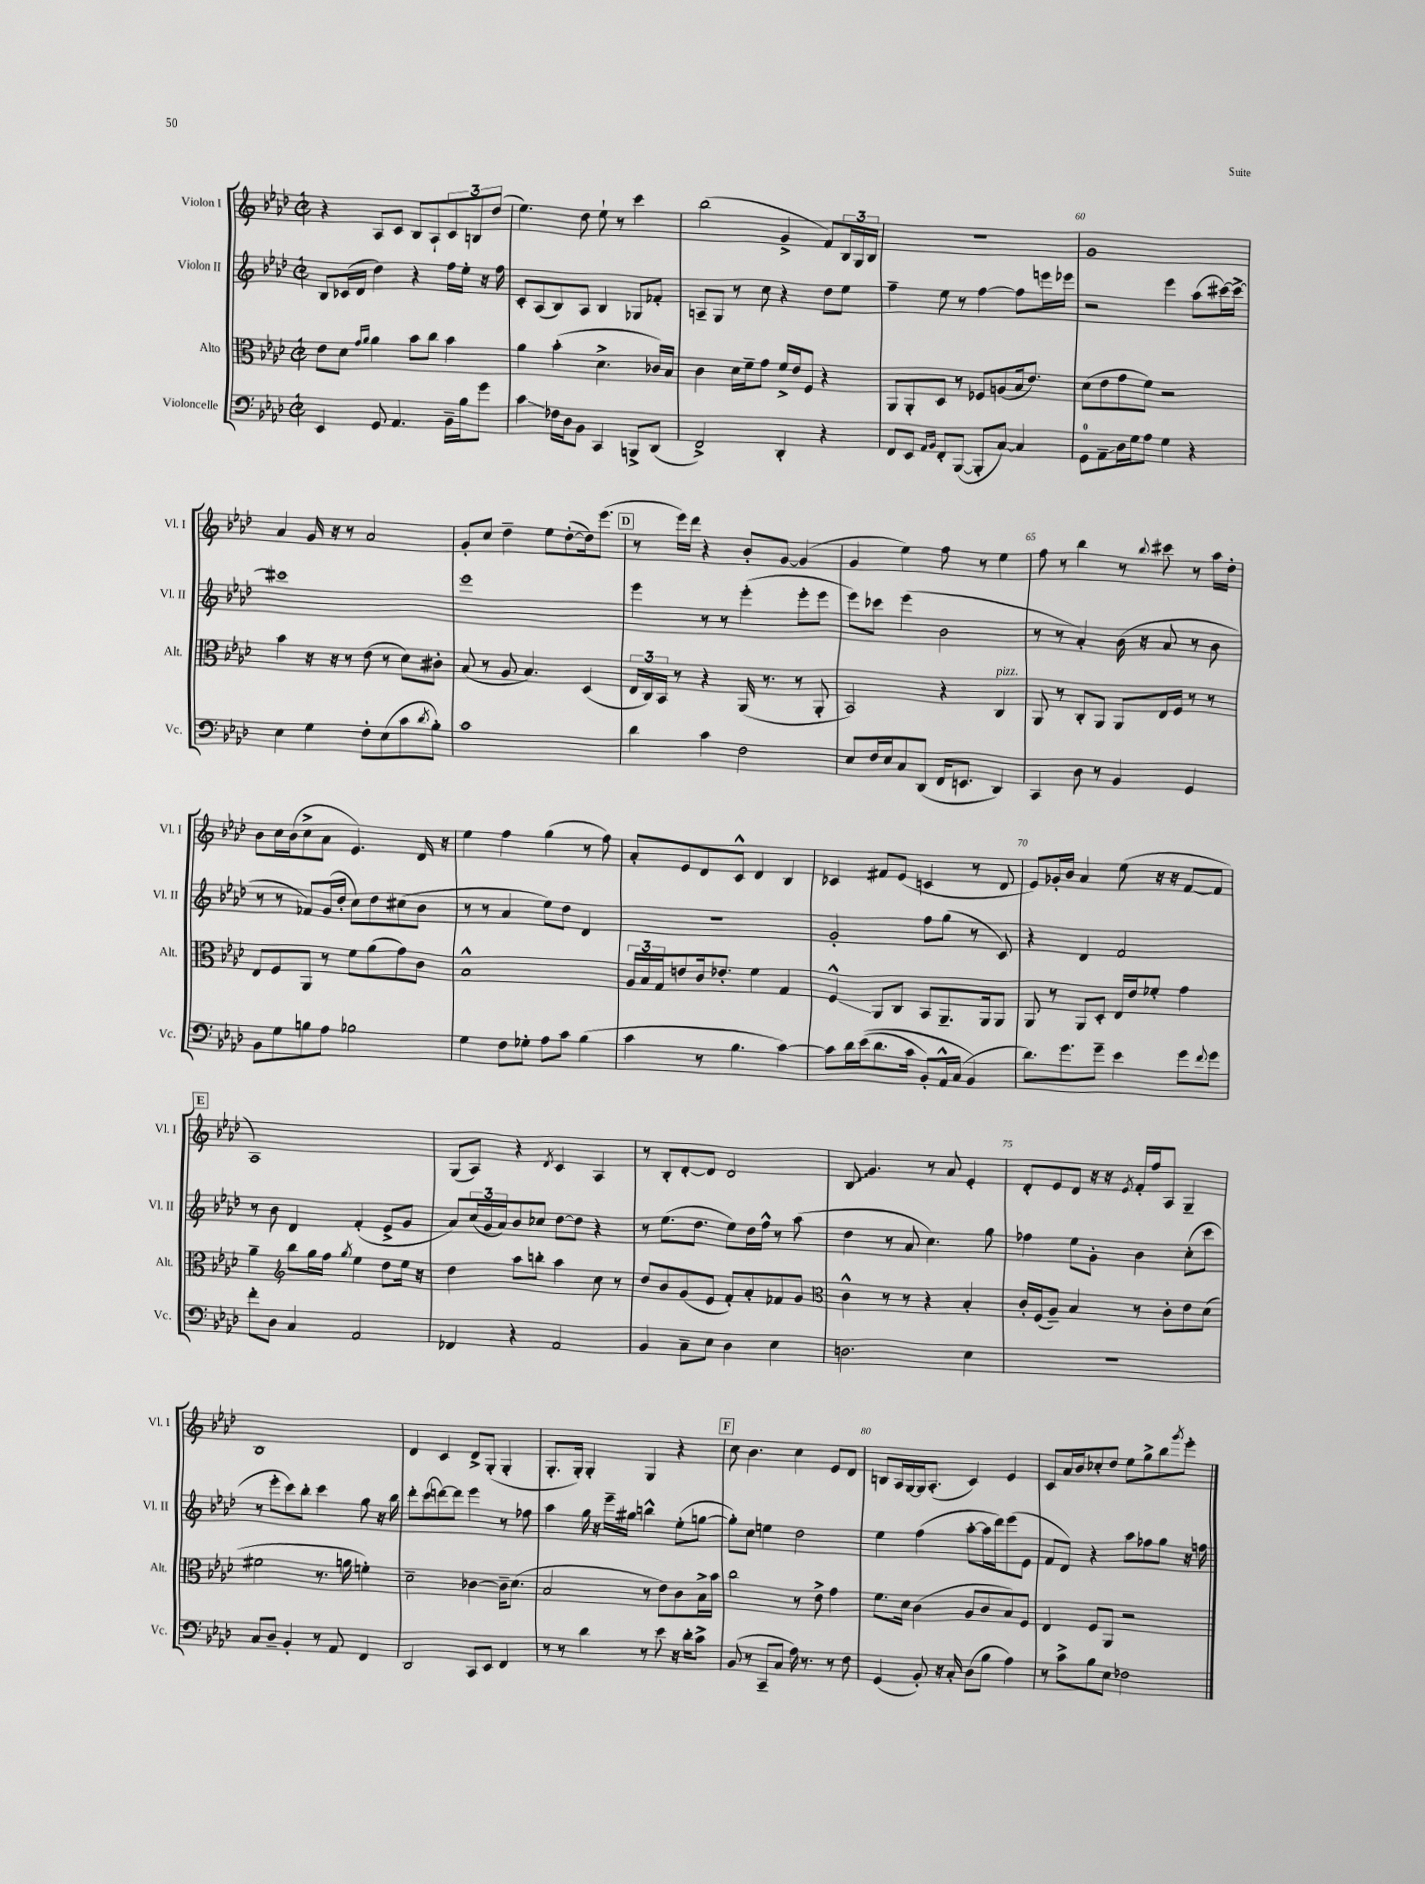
<<
\new StaffGroup <<
\new Staff = "s0" \with { instrumentName = "Violon I" shortInstrumentName = "Vl. I" } {
    \clef treble \key aes \major \defaultTimeSignature \time 2/2
    r4 aes8 c'8 bes8 aes8-! \tuplet 3/2 { c'8 b8 des''8( } |
    ees''4.) des''8 ees''8-! r8 c'''4 |
    bes''2( g'4-> f'8) \tuplet 3/2 { bes16 g16 bes16 } |
    R1 |
    g'1 |
    aes'4 g'16 r16 r8 aes'2 |
    g'8-. c''8 des''4-- ees''8 des''8~-.( des''16) ees'''8.( |
    \mark \markup { \box "D" } r8 ees'''16) des'''16 r4 bes'8-. g'8~ g'4( |
    g'4 ees''4) f''8 r8 ees''4 |
    f''8 r8 bes''4 r8 \appoggiatura { bes''8 } cis'''8 r8 aes''16 des''16-. |
    bes'8 c''16 bes'16( c''8-> aes'8 ees'4.) des'16 r16 |
    ees''4 f''4 g''4( r8 f''8) |
    aes'8-. ees'8 des'8 c'8-^ des'4 bes4 |
    ces'4 fis'8 ees'8( c'4 r8 des'8 |
    ees'8) ges'16-. bes'16 aes'4 ees''8( r16 r16 f'8~ f'8 |
    \mark \markup { \box "E" } aes1) |
    g8( aes8) r4 \acciaccatura { des'8 } c'4 aes4 |
    r8 bes8-. des'8~-. des'8 des'2 |
    \once \override Glissando.style = #'zigzag bes8\glissando g'4. r8 aes'8 ees'4-. |
    des'8-. ees'8 des'8 r16 r16 \acciaccatura { ees'8 } f'16-. f''16 aes8 g4-- |
    bes1 |
    des'4 c'4 des'8-> g8-.( g4-. |
    g8.-. g16-.) g4-. g4 r4 |
    \mark \markup { \box "F" } c''8 bes'4. c''4 ees'8 des'8 |
    b8 aes16 g16~ g16 aes8.-.( c'4) ees'4 |
    c'8 aes'16 bes'16 ces''8-. des''8 ees''8 g''8-> bes''8 \acciaccatura { g'''8 } ees'''8-. \bar "|." |
}
\new Staff = "s1" \with { instrumentName = "Violon II" shortInstrumentName = "Vl. II" } {
    \clef treble \key aes \major \defaultTimeSignature \time 2/2
    bes8 ces'16( des'16 des''4) r4 f''16 ees''16-. r16 f''16 |
    c'8-. aes8( bes8) aes8 bes4 ges8 fes'8-. |
    a8-- g8 r8 c''8 r4 des''8 ees''8 |
    f''4-- ees''8 r8 f''4~ f''8 e'''16 ees'''16 |
    r2 ees'''4 aes''8( cis'''16~) cis'''16~-> |
    cis'''1 |
    ees'''1 |
    \mark \markup { \box "D" } ees'''4 r8 r8 ees'''4-.( ees'''8-. ees'''8 |
    ees'''8) ces'''8 ees'''4( bes'2 |
    r8 r8 aes'4-.) bes'16( r16 aes'8 r8 bes'8 |
    r8 r8 fes'8) g'16( des''16-. c''8) des''8 cis''8( bes'8 |
    r8 r8 aes'4 ees''8) des''8 des'4 |
    R1 |
    g'2-. f''8 g''8( r8 c'8) |
    r4 des'4 f'2 |
    \mark \markup { \box "E" } r8 bes'8 des'4 f'4-.( ees'8-> g'8 |
    aes'8) \tuplet 3/2 { c''16( g'16 aes'16) } bes'8 ces''8 des''8~ des''8 r4 |
    r8 ees''8.( des''8. ees''8) des''16 f''16-^ r8 aes''8( |
    des''4 r8 aes'8 c''4.) g''8 |
    fes''4 ees''8 g'8-. bes'4 c''8-.( c'''8 |
    r8 ees'''8-. c'''8) bes''8-. c'''4 g''8 r16 bes''16 |
    des'''8-. c'''8( d'''8~) d'''8 ees'''4 r8 fes''8 |
    aes''4 g''16 r16 ees'''16-- gis''16 b''4-^ ees''8-.( g''8~ |
    \mark \markup { \box "F" } g''8-.) c''8 e''4 des''2 |
    ees''4 f''4( aes''8~-. aes''16 des'''16) ees'''8( ees'8 |
    f'8 des'8) r4 aes''8 fes''8 g''8 r16 f''16 \bar "|." |
}
\new Staff = "s2" \with { instrumentName = "Alto" shortInstrumentName = "Alt." } {
    \clef alto \key aes \major \defaultTimeSignature \time 2/2
    ees'8 des'8 \grace { g'16 aes'16 } aes'4 bes'8 c''8 bes'4 |
    aes'4 bes'4-.( des'4.-> ces'16) bes16 |
    c'4 des'16 f'16-- g'8 f'16-> ees'16 f8 r4 |
    aes,8 aes,8-. des8 r8 fes8 a8( bes16 ees'8.) |
    des'8( ees'8 g'8 f'8) r2 |
    bes'4 r16 r16 r8 ees'8( r8 des'8) cis'8-. |
    bes8( r8 aes8 bes4.) des4( |
    \mark \markup { \box "D" } \tuplet 3/2 { ees16 c16) bes,16 } r8 r4 aes,16( r8. r8 aes,8-. |
    bes,2) r4 c4^\markup { \italic "pizz." } |
    aes,8 r8 c8-. aes,8 aes,8 ees16 f16 r8 r8 |
    ees8 f8 aes,8 r8 f'8 aes'8( g'8) c'8 |
    bes1-^ |
    \tuplet 3/2 { aes16 bes16 g16 } e'8 c'16 ees'8.-. f'4 g4 |
    f4-^\glissando aes,8 c8 bes,8 aes,8.-- aes,16 aes,8 |
    aes,8 r8 aes,8 des8-. ees16 ees'16 fes'8-. g'4 |
    \mark \markup { \box "E" } aes'4-- \clef treble bes''8 g''16 f''16 \acciaccatura { g''8 } ees''4 des''8 ees''16 r16 |
    des''4 aes''8 b''8-. aes''4 c''8 r8 |
    des''8 bes'8 g'8( ees'8 f'8-.) aes'8-. fes'8 g'8 |
    \clef alto c'4-^ r8 r8 r4 bes4-. |
    c'16-. f16( aes8--) bes4 r8 c'8-. ees'8 des'8( |
    fis'2 r8. a'16 f'4-.) |
    des'2-- ces'4~ ces'16-- des'8.( |
    bes2 r8 ees'8) c'8 bes16-> bes'16 |
    \mark \markup { \box "F" } c''2 r8 ees'8-> g'4 |
    f'8. des'16 c'4( aes8 c'8 bes8) f8 |
    ees4 f8 aes,8 r2 \bar "|." |
}
\new Staff = "s3" \with { instrumentName = "Violoncelle" shortInstrumentName = "Vc." } {
    \clef bass \key aes \major \defaultTimeSignature \time 2/2
    ees,4 g,8 aes,4. bes,16-- bes16 g'8 |
    c'4\glissando fes16 des16 bes,8 c,4 b,,8-> des,8( |
    f,2->) des,4-. r4 |
    f,8 ees,8 \grace { aes,16 bes,16 } f,8-. bes,,8~( bes,,8-. c8~) c4 |
    g,8-0 aes,8--\glissando des16 g16 aes8 g4 r4 |
    ees4 g4 f8-. ees8( c'8 \acciaccatura { des'8 } bes8-.) |
    c'1 |
    \mark \markup { \box "D" } des'4 c'4 f2 |
    ees8 f16 ees16 c8 des,8( f,16 e,8. des,4) |
    c,4 des8 r8 bes,4 g,4 |
    bes,8 g8 b8 aes8 bes2 |
    g4 f8 ges8-. aes8 c'8 bes4( |
    c'4 r8 bes4. c'4~) |
    c'8 des'16 ees'16(\( des'8. c'16 bes,8-.) aes,16-^ c16( bes,4\) |
    des'8.) g'8. g'8-- ees'4 g'8 \appoggiatura { f'8 } g'8 |
    \mark \markup { \box "E" } f'8-. des8 c4 aes,2 |
    fes,4 r4 aes,2 |
    bes,4 c8-- ees8 des4 ees4 |
    d2. ees4 |
    R1 |
    c8 des8-- bes,4-. r8 aes,8 f,4 |
    des,2 c,8 ees,8 f,4 |
    r8 r8 des'4 r8 ees'8 r16 des'16-. c'8-> |
    \mark \markup { \box "F" } bes,8( r8 c,8-- c8 aes16) r8. r8 f8 |
    g,4( bes,8-.) r16 c16-. des8( bes8 aes4) |
    r8 c'8-> bes8 ees8 fes2 \bar "|." |
}
>>
>>
\layout { \context { \Score currentBarNumber = #56 \override BarNumber.break-visibility = ##(#f #t #t) barNumberVisibility = #(every-nth-bar-number-visible 5) } }
